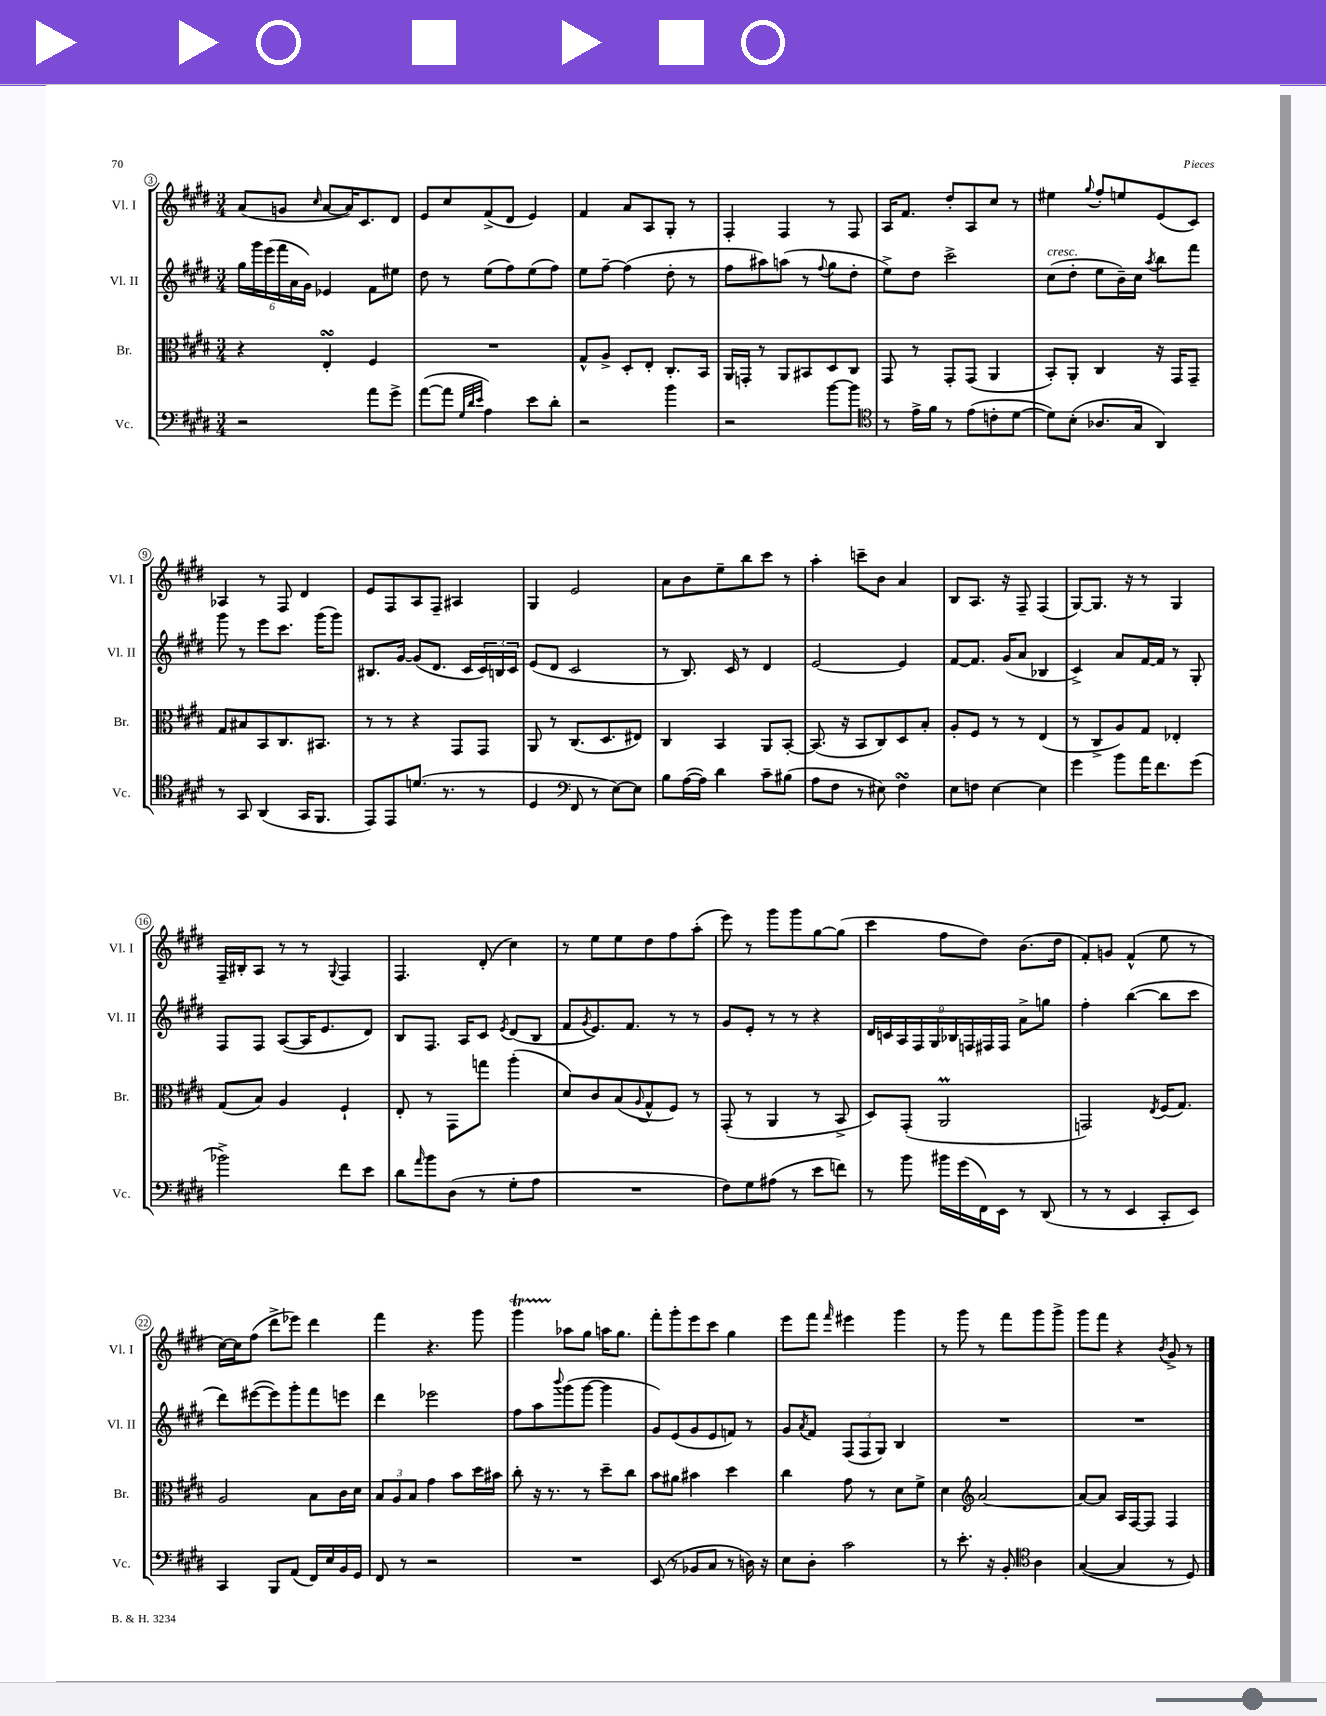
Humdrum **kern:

**kern	**kern	**kern	**kern
*part4	*part3	*part2	*part1
*staff4	*staff3	*staff2	*staff1
*I"Vc.	*I"Br.	*I"Vl. II	*I"Vl. I
*I'Vc.	*I'Br.	*I'Vl. II	*I'Vl. I
*clefF4	*clefC3	*clefG2	*clefG2
*k[f#c#g#d#]	*k[f#c#g#d#]	*k[f#c#g#d#]	*k[f#c#g#d#]
*M3/4	*M3/4	*M3/4	*M3/4
=3	=3	=3	=3
2r	4r	24gg#\LL	(8a/L
.	.	24ggg#\	.
.	.	(24eee\	.
.	.	24fff#\	8gn/J
.	.	24a\	.
.	.	24g#\JJ)	.
.	.	.	16qqcc#/
.	4EsSSs'/	4e-X/	[8a/L
.	.	.	16a/K])
.	.	.	8.c#/
8a\L	4F#/	8f#\L	.
8g#^\J	.	8ee#X\J	8d#/J
=4	=4	=4	=4
([8a\L	2.r	8dd#\	8e/L
8a\J]	.	8r	8cc#/
32qqG#/LLL	.	.	.
32qqd#/	.	.	.
32qqe/JJJ	.	.	.
4A\)	.	(8ee\L	(8f#^/
.	.	8ff#\)	8d#/J
8e\L	.	(8ee\	4e/)
8d#'\J	.	8ff#\J)	.
=5	=5	=5	=5
2r	8G#^^/L	8ee\L	4f#/
.	8A^/J	[8ff#~\J	.
.	8D#'/L	(4ff#\]	8a/L
.	8E'/J	.	8A/
4b\	8.C#'/L	8dd#'\	8G#'/J
.	.	8r	8r
.	16BB/Jk	.	.
=6	=6	=6	=6
2r	16AA/LL	8ff#\L	4F#'/
.	16GGn'/JJ	.	.
.	8r	8aa#X\)	.
.	8AA/L	(8aan\J	4F#/
.	8BB#X/	8r	.
.	.	8qqff#/	.
[8b\L	8D#/	8gg#\L	8r
8b\J]	8C#/J	8dd#'\J	8F#/
=7	=7	=7	=7
*clefC4	*	*	*
8r	8GG#/	8ee^\L)	16A/KL
.	.	.	8.f#/J
16e^\LL	8r	8dd#\J	.
16f#\JJ	.	.	.
8r	8GG#'/L	2ccc#^\	8dd#'/L
(8e\L	(8GG#/J	.	8A/
8cn'\	4AA/	.	8cc#/J
[8d#\J	.	.	8r
=8	=8	=8	=8
!	!	!LO:TX:a:i:t=cresc.	!
8d#\L])	8BB'/L)	(8cc#\L	4ee#X\
(8B'\J	8AA'/J	8dd#'\J	.
.	.	.	8qqgg#/
8.A-X/L	4C#/	8ee\L	8ff#'/L
.	.	16b~\L)	8een/
16G#/Jk	.	16cc#\JJ	.
.	.	8qaa/	.
4AA/)	16r	8bb\L	(8e/
.	16GG#/KL	.	.
.	8GG#~/J	8fff#\J	8c#/J)
!!LO:LB:g=z
=9	=9	=9	=9
8r	8G#/L	8ggg#\	4A-X/
8GG#/	8B#X/	8r	.
(4AA/	8BB/	8eee\L	8r
.	8.C#/	8.ccc#\J	8F#/
16GG#/KL	.	.	4d#/
8.FF#/J	8.BB#X/J	(16ggg#\KL	.
.	.	8ggg#\J)	.
=10	=10	=10	=10
8EE/L)	8r	8.B#X/L	8e/L
8EE/	8r	.	8F#/
.	.	[16g#/Jk	.
(8.dn/J	4r	(8g#/L]	8A/
.	.	8.d#/J	8F#~/J
8.r	.	.	.
.	8GG#/L	.	4A#X/
.	.	16c#/LL	.
8r	8GG#/J	24c#/)	.
.	.	24Bn/	.
.	.	24c#/JJ	.
=11	=11	=11	=11
4D#/	8AA/	(8e/L	4G#/
.	8r	8d#/J	.
*clefF4	*	*	*
8FF#/	(8.C#/L	2c#/	2e/
8r	.	.	.
.	8.D#/	.	.
[8E\L)	.	.	.
8E\J]	8E#X/J)	.	.
=12	=12	=12	=12
8B\L	4C#/	8r	8a\L
([16A\L	.	8.B/)	8b\
16A\JJ])	.	.	.
4d#\	4BB/	.	8ee~\
.	.	16c#/	.
.	.	8r	8bb\
8c#~\L	8AA/L	4d#/	8ccc#\J
(8B#X\J	[8BB'/J	.	8r
=13	=13	=13	=13
8A\L	(8.BB/]	[2e/	4aa'\
8F#\J	.	.	.
.	16r	.	.
8r	8BB/L	.	8cccn~\L
8E#X\)	8C#/)	.	8b\J
4F#sSSS\	8D#/	4e/]	4a/
.	8B'/J	.	.
=14	=14	=14	=14
8E\L	8A'/L	[8f#/L	8B/L
8Fn\J	8F#/J	8.f#/J]	8.A/J
[4E\	8r	.	.
.	.	(16g#/KL	16r
.	8r	8a/J	8F#~/
4E\]	(4E/	4B-X/	(4F#/
=15	=15	=15	=15
4g#\	8r	4c#^/)	[8G#/L)
.	8C#^/L	.	8.G#/J]
8b\L	8A/)	8a/L	.
.	.	.	16r
16a\K	8G#/J	[16f#/L	8r
8.f#\	.	16f#/JJ]	.
.	4E-X'/	8r	4G#/
(8g#\J	.	8G#'/	.
!!LO:LB:g=z
=16	=16	=16	=16
2b-X^\)	(8G#/L	8F#/L	16F#~/LL
.	.	.	16B#X'/J
.	8B/J)	8F#/J	8A/J
.	4A/	([8A/L	8r
.	.	16A/K]	8r
.	.	8.e/	.
.	.	.	8qqG#/
8f#\L	4F#`/	.	4F#/
8e\J	.	8d#/J)	.
=17	=17	=17	=17
8d#\L	8E'/	8B/L	4.F#/
16qqa/	.	.	.
8b\	8r	8.F#/J	.
(8D#\J	8GG#\L	.	.
.	.	16A/KL	.
8r	8ggn\J	8c#/J	(8d#'/
.	.	8qe/	.
8G#'\L	(4aa'\	(8d#/L	4cc#\)
8A\J	.	8B/J	.
=18	=18	=18	=18
2.r	8d#/L)	8f#/L	8r
.	.	8qg#/	.
.	8c#/	8.e/)	8ee\L
.	(8B/	.	8ee\
.	.	8.f#/J	.
.	8qqA/	.	.
.	8G#^^/	.	8dd#\
.	8F#/J)	8r	8ff#\
.	8r	8r	(8aa'\J
=19	=19	=19	=19
8F#\L)	(8GG#'/	8g#/L	8eee\)
8G#\	8r	8e'/J	8r
(8A#X\J	4AA/	8r	8ggg#\L
8r	.	8r	8ggg#\
8e\L	8r	4r	[8gg#\
8fn\J)	8BB^/	.	(8gg#\J]
=20	=20	=20	=20
8r	8D#/L)	18d#/LL	4ccc#\
.	.	18cn/	.
.	.	18A/	.
8b\	(8GG#'/J	.	.
.	.	18F#/	.
.	.	18G#/	.
16b#X\LL	2AAM/	.	8ff#\L
.	.	18B-X/	.
(16g#\	.	.	.
.	.	18Fn/	.
16FF#\)	.	.	8dd#\J)
.	.	18F#X/	.
16EE\JJ	.	.	.
.	.	18F#/JJ	.
8r	.	8a^\L	(8.b\L
(8DD#/	.	8ggn\J	.
.	.	.	16dd#\Jk
=21	=21	=21	=21
8r	2GGn/)	4ff#'\	8f#'/L)
8r	.	.	8gn/J
4EE/	.	([4bb\	(4f#^^/
.	8qE/	.	.
8CC#'/L	(16F#/KL	8bb\L]	8ee\
.	8.G#/J)	.	.
8EE/J)	.	8ccc#\J	8r
!!LO:LB:g=z
=22	=22	=22	=22
4CC#/	2A/	8ddd#\L)	[16cc#\LL)
.	.	.	16cc#\J]
.	.	([8eee#X\	(8ff#\J
8BBB/L	.	8eee#\])	8ddd#^\L
(8AA/J	.	8ggg#'\	8eee-X\J)
16FF#/LL)	8B\L	8fff#\	4ddd#\
16E/	.	.	.
16BB/	16c#\L	8eeen\J	.
16GG#/JJ	16d#\JJ	.	.
=23	=23	=23	=23
8FF#/	12B/L	4ddd#\	4fff#\
.	12A/	.	.
8r	.	.	.
.	12B/J	.	.
2r	4g#\	2eee-X\	4.r
.	8b\L	.	.
.	16dd#\L	.	8ggg#\
.	16b#X\JJ	.	.
=24	=24	=24	=24
2.r	8cc#'\	8ff#\L	4ggg#t\
.	16r	8aa\	.
.	8.r	.	.
.	.	8qqbbb/	.
.	.	(8ggg#\	8aa-X\L
.	8r	[8ggg#\J	8gg#\J
.	8dd#~\L	4ggg#\]	16aan\KL
.	.	.	8.gg#\J
.	8cc#\J	.	.
=25	=25	=25	=25
(8EE/	8b\L	8g#/L)	8fff#'\L
8r	8a#X\J	(8e/	8ggg#'\
8BB-X/L	4b#X\	8g#/	8eee\
8C#/J	.	8e/	8ccc#\J
8r	4dd#\	8fn/J)	4gg#\
16Dn\)	.	8r	.
16r	.	.	.
=26	=26	=26	=26
8E\L	4cc#\	8g#/L	8eee\L
.	.	8qa/	.
8D#'\J	.	8f#/J	8fff#\J
.	.	.	16qqfff#/
2c#\	8g#\	(12F#/L	4eee#X\
.	.	12F#/	.
.	8r	.	.
.	.	12G#/J)	.
.	8d#\L	4B/	4ggg#\
.	8f#^\J	.	.
=27	=27	=27	=27
8r	4d#\	2.r	8r
8.e'\	.	.	8ggg#\
*	*clefG2	*	*
.	[2a/	.	8r
16r	.	.	.
8BB'/	.	.	8fff#\L
*clefC4	*	*	*
4A\	.	.	8ggg#\
.	.	.	8ggg#^\J
=28	=28	=28	=28
([4G#/	8a/L_	2.r	8ggg#\L
.	8a/J]	.	8fff#\J
4G#/]	16A/LL	.	4r
.	[16F#/J	.	.
.	8F#/J]	.	.
.	.	.	8qb/
8r	4F#/	.	8g#^/
8D#/)	.	.	8r
==	==	==	==
*-	*-	*-	*-
